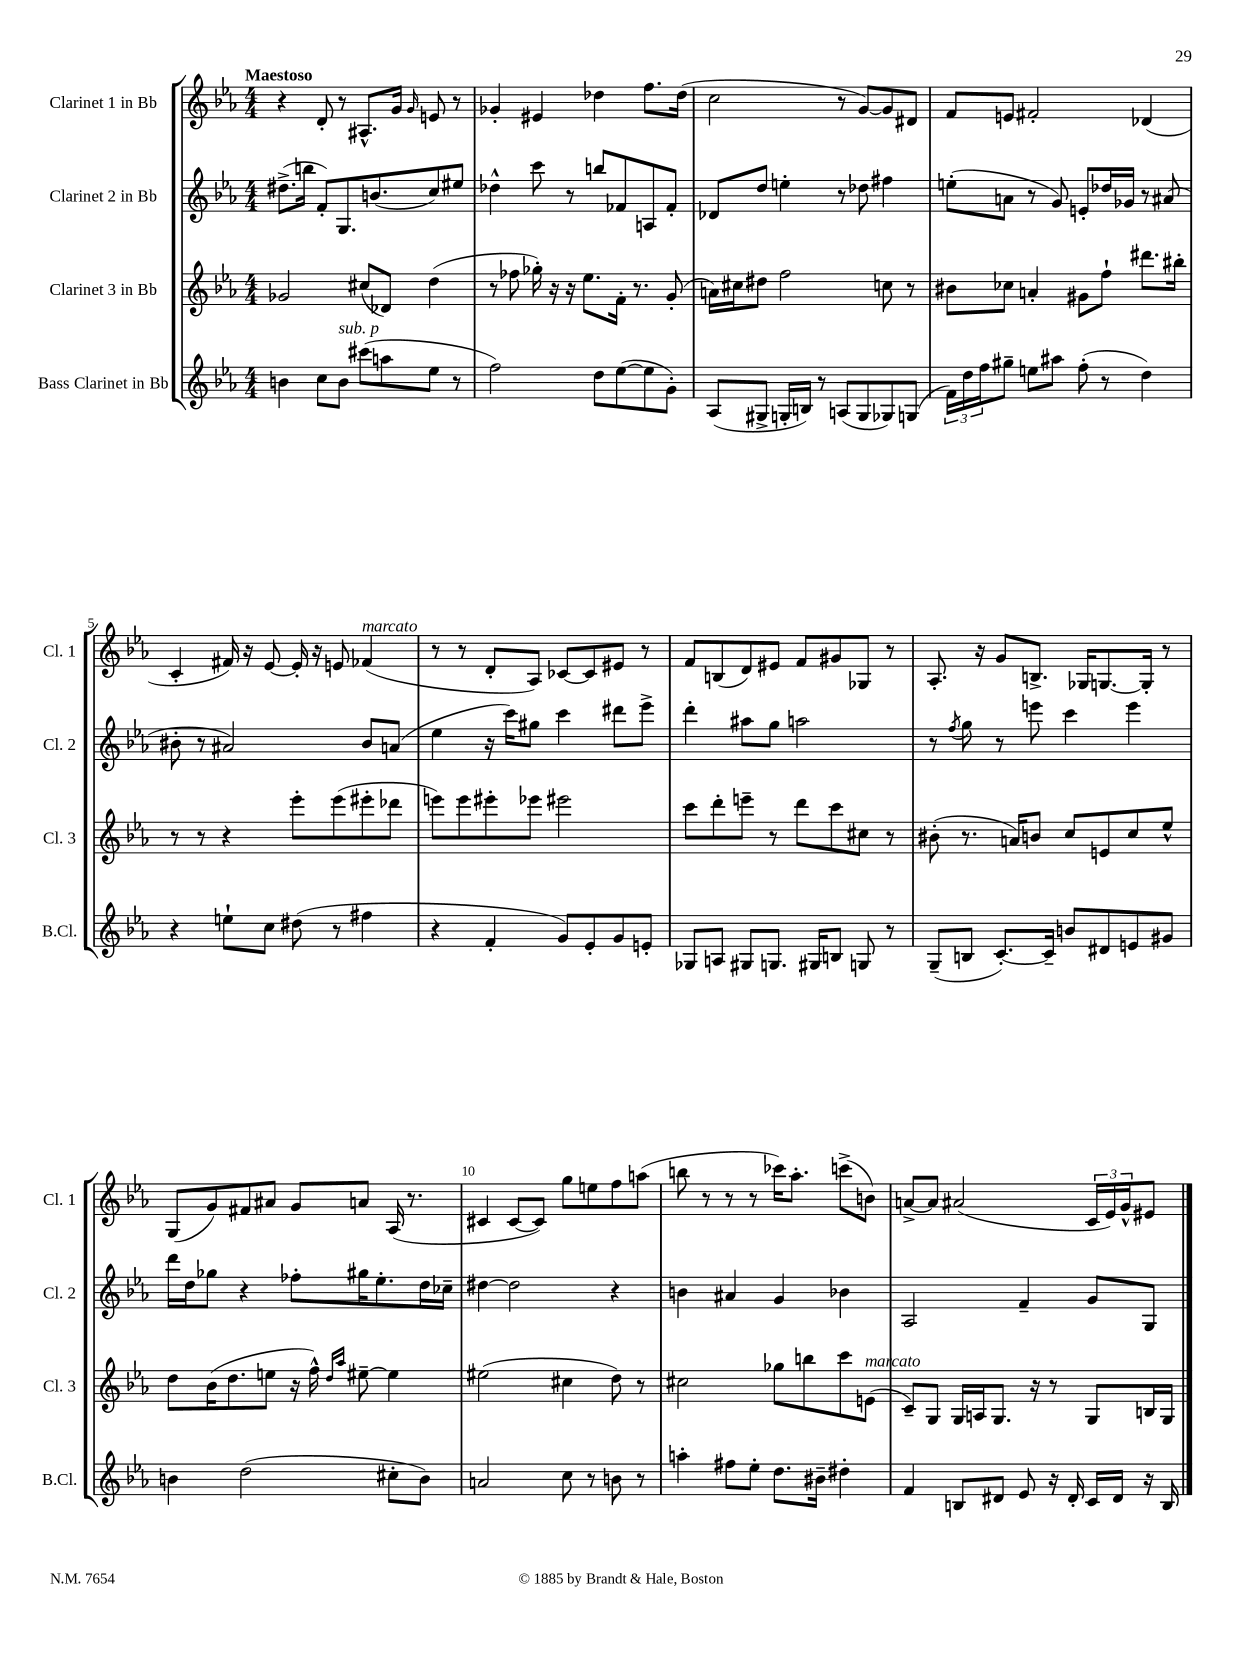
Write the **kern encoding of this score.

**kern	**kern	**kern	**kern
*part4	*part3	*part2	*part1
*staff4	*staff3	*staff2	*staff1
*I"Bass Clarinet in Bb	*I"Clarinet 3 in Bb	*I"Clarinet 2 in Bb	*I"Clarinet 1 in Bb
*I'B.Cl.	*I'Cl. 3	*I'Cl. 2	*I'Cl. 1
*clefG2	*clefG2	*clefG2	*clefG2
*k[b-e-a-]	*k[b-e-a-]	*k[b-e-a-]	*k[b-e-a-]
*M4/4	*M4/4	*M4/4	*M4/4
=1	=1	=1	=1
!	!	!	!LO:TX:a:B:t=Maestoso
4bn\	2g-X/	(8.dd#X^\L	4r
.	.	16bbn\Jk	.
8cc\L	.	8f'/L)	8d'/
!LO:TX:a:i:t=sub. p	!	!	!
8b\J	.	8.G/	8r
(8ccc#X\L	(8cc#X/L	.	8.A#X^^/L
.	.	(8.bn/	.
8aan\	8d-X/J)	.	.
.	.	.	16g/Jk
.	.	.	16qqg/
8ee-\J	(4dd\	8cc/)	8en/
8r	.	8ee#X/J	8r
=2	=2	=2	=2
2ff\)	8r	4dd-X^^\	4g-X'/
.	8ff-X\	.	.
.	16gg-X'\)	8ccc\	4e#X/
.	16r	.	.
.	16r	8r	.
.	8.ee-\L	.	.
8dd\L	.	8bbn/L	4dd-X\
([8ee-\	16f'\Jk	8f-X/	.
.	8.r	.	.
8ee-\]	.	8An/	8.ff\L
8g'\J)	(8g'/	8f-'/J	.
.	.	.	(16dd-\Jk
=3	=3	=3	=3
(8A-/L	16an\LL)	8d-X/L	2cc\
.	16cc#X\J	.	.
8G#X^/J	8dd#X\J	8dd/J	.
16Gn'/LL	2ff\	4een'\	.
16Bn/JJ)	.	.	.
8r	.	.	.
(8An/L	.	8r	8r
8G/	.	8dd-X\	[8g/L)
8G-X/)	8ccn\	4ff#X\	8g/]
(8Gn/J	8r	.	8d#X/J
=4	=4	=4	=4
24f\LL)	8b#X\L	(8een'\L	8f/L
24dd\	.	.	.
24ff\J	.	.	.
8gg#X~\J	8cc-X\J	8an\J	8en/J
8een\L	4an'/	8r	2f#X'/
8aa#X\J	.	8g/)	.
(8ff'\	8g#X\L	8en'/L	.
8r	8ff`\J	16dd-X/L	.
.	.	16g-X/JJ	.
4dd\)	8.ddd#X\L	8r	(4d-X/
.	.	(8a#X/	.
.	16bb#X'\Jk	.	.
!!LO:LB:g=z
=5	=5	=5	=5
4r	8r	8b#X'\	4c'/
.	8r	8r	.
8een`\L	4r	2a#X/)	16f#X/)
.	.	.	16r
8cc\J	.	.	[8e-/
(8dd#X\	8eee-'\L	.	16e-'/]
.	.	.	16r
8r	(8eee-\	.	8en/
!	!	!	!LO:TX:a:i:t=marcato
4ff#X\	8eee#X'\	8b#/L	(4f-X/
.	8ddd-X\J	(8an/J	.
=6	=6	=6	=6
4r	8eeen\L)	4ee-\	8r
.	8eee\	.	8r
4f'/	8eee#X'\	16r	8d'/L
.	.	16ccc\KL)	.
.	8eee-X\J	8gg#X\J	8A-/J)
8g/L)	2eee#X\	4ccc\	[8c-X/L
8e-'/	.	.	8c-/]
8g/	.	8ddd#X\L	8e#X/J
8en'/J	.	8eee-^\J	8r
=7	=7	=7	=7
8G-X/L	8ccc\L	4ddd'\	8f/L
8An/J	8ddd'\	.	(8Bn/
8G#X/L	8eeen~\J	8aa#X\L	8d/)
8.Gn/J	8r	8gg\J	8e#X/J
.	8ddd\L	2aan\	8f/L
16G#X/KL	.	.	.
8Bn/J	8ccc\	.	8g#X/
8Gn/	8cc#X\J	.	8G-X/J
8r	8r	.	8r
=8	=8	=8	=8
(8G~/L	(8b#X'\	8r	8.A-'/
.	.	8qff/	.
8Bn/J	8.r	8gg\	.
.	.	.	16r
[8.c'/L)	.	8r	8g/L
.	16an/KL)	.	.
.	8bn/J	8eeen\	8.Bn^/J
16c~/Jk]	.	.	.
8bn/L	8cc/L	4ccc\	.
.	.	.	16G-X/KL
8d#X/	8en/	.	[8.Gn/
8en/	8cc/	4eee\	.
.	.	.	16G'/Jk]
8g#X/J	8ee-^^/J	.	8r
!!LO:LB:g=z
=9	=9	=9	=9
4bn\	8dd\L	16ddd\LL	(8G/L
.	.	16dd\J	.
.	(16b-\K	8gg-X\J	8g/)
.	8.dd\	.	.
(2dd\	.	4r	8f#X/
.	8een\J	.	8a#X/J
.	16r	8ff-X'\L	8g/L
.	16ff^^\)	.	.
.	16qqdd/LL	.	.
.	16qqaa-/JJ	.	.
.	[8ee#X~\	16gg#X\K	8an/J
.	.	8.ee-'\	.
8cc#X'\L	4ee#\]	.	(16A-/
.	.	.	8.r
8b\J)	.	16dd\L	.
.	.	16cc-X~\JJ	.
=10	=10	=10	=10
2an/	(2ee#X\	[4dd#X\	4c#X/
.	.	2dd#\]	[8c#/L
.	.	.	8c#/J])
8cc\	4cc#X\	.	8gg\L
8r	.	.	8een\
8bn\	8dd\)	4r	8ff\
8r	8r	.	(8aan\J
=11	=11	=11	=11
4aan'\	2cc#X\	4bn\	8bbn\
.	.	.	8r
8ff#X\L	.	4a#X/	8r
8ee-'\J	.	.	8r
8.dd\L	8gg-X\L	4g/	16ccc-X\KL)
.	.	.	8.aa-'\J
.	8bbn\	.	.
16b#X~\Jk	.	.	.
4dd#X'\	8ccc\	4b-X\	(8cccn^\L
!	!LO:TX:a:i:t=marcato	!	!
.	(8en\J	.	8bn\J)
=12	=12	=12	=12
4f/	8c~/L)	2A-/	[8an^/L
.	8G/J	.	8a/J]
8Bn/L	16G/LL	.	(2a#X/
.	16An/J	.	.
8d#X/J	8.G/J	.	.
8e-/	.	4f~/	.
.	16r	.	.
16r	8r	.	.
16d#'/	.	.	.
16c/LL	8G/L	8g/L	24c/LL
.	.	.	24e-/)
16d#/JJ	.	.	.
.	.	.	24g^^/J
16r	16Bn/L	8G/J	8e#X/J
16B/	16G/JJ	.	.
==	==	==	==
*-	*-	*-	*-
